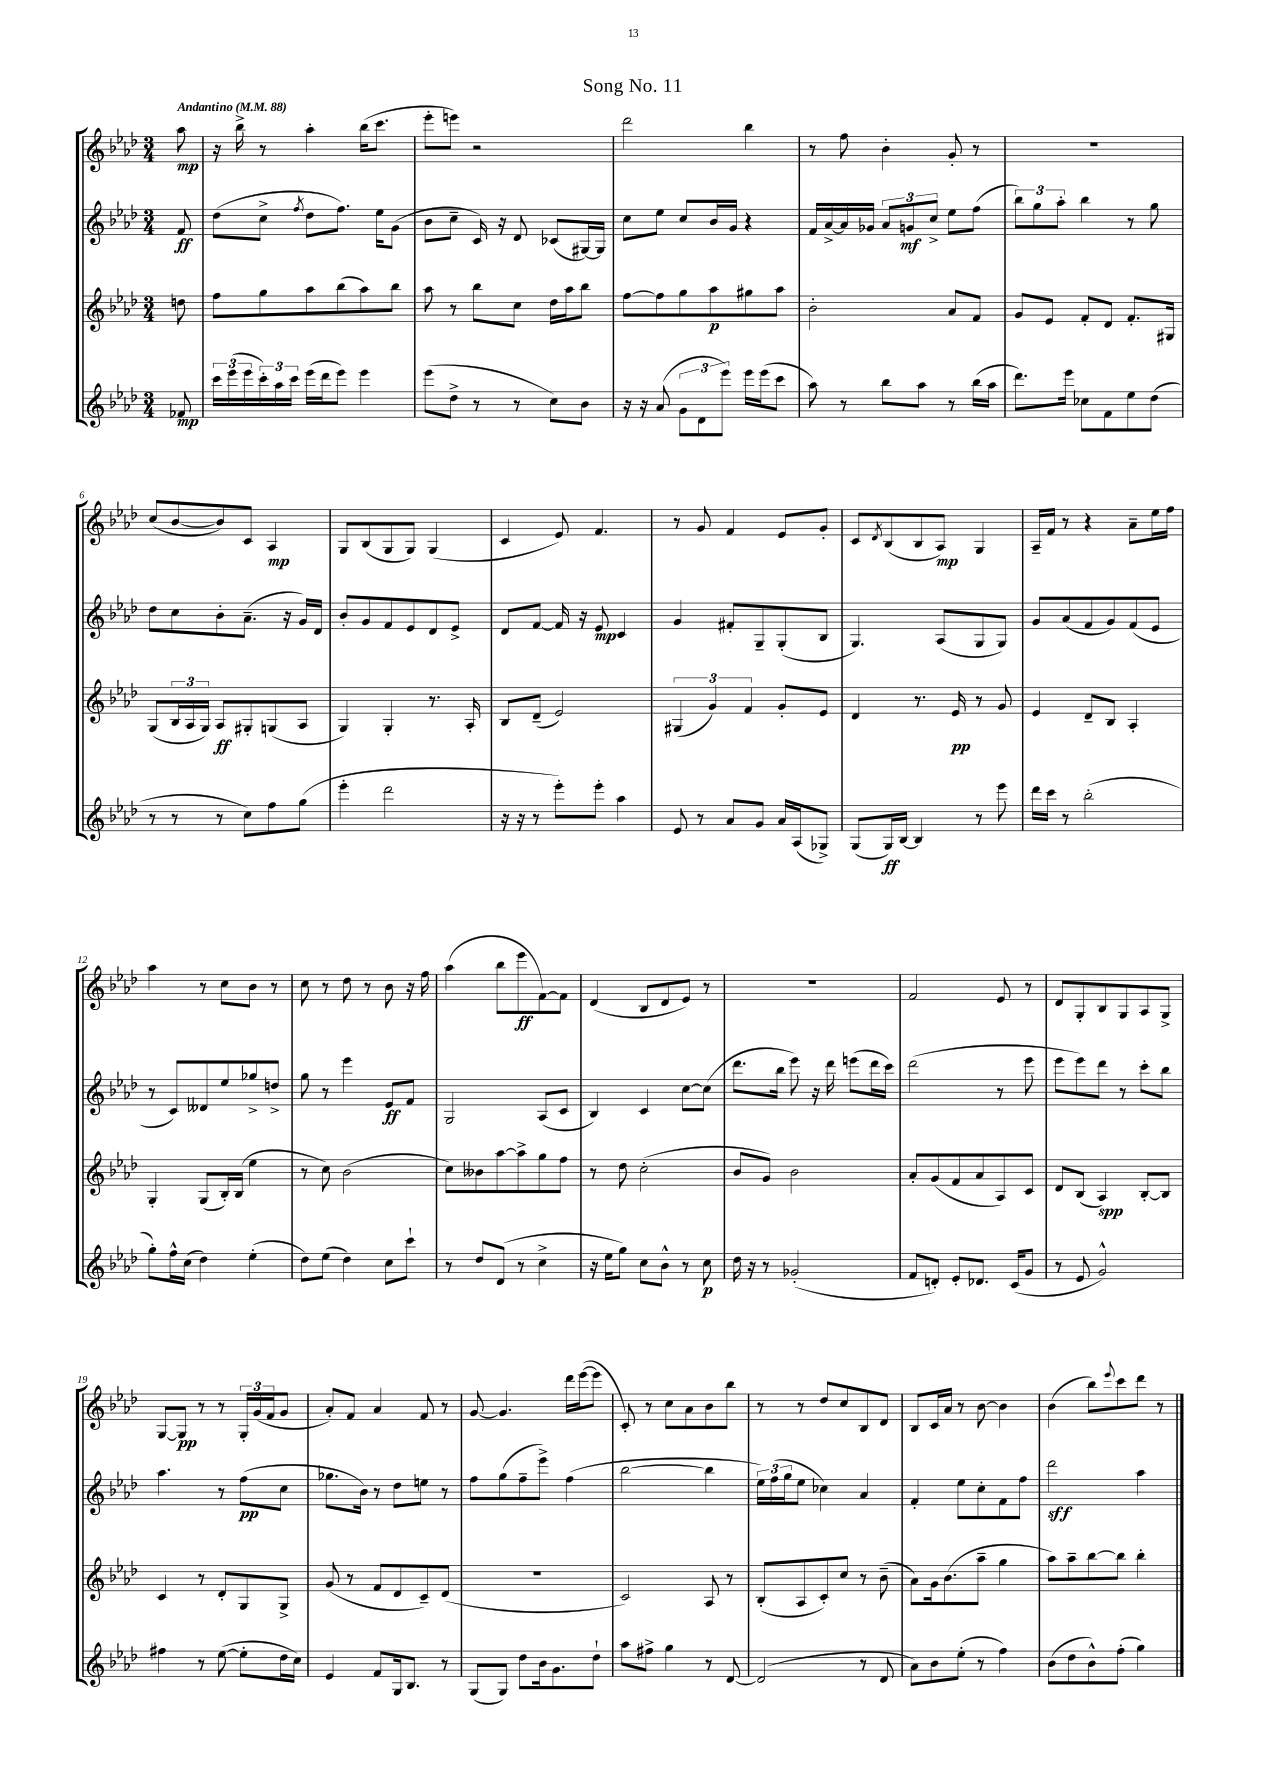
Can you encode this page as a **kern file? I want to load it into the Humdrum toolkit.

**kern	**dynam	**kern	**dynam	**kern	**dynam	**kern	**dynam
*part4	*part4	*part3	*part3	*part2	*part2	*part1	*part1
*staff4	*staff4	*staff3	*staff3	*staff2	*staff2	*staff1	*staff1
*clefG2	*	*clefG2	*	*clefG2	*	*clefG2	*
*k[b-e-a-d-]	*	*k[b-e-a-d-]	*	*k[b-e-a-d-]	*	*k[b-e-a-d-]	*
*M3/4	*	*M3/4	*	*M3/4	*	*M3/4	*
*MM88	*	*MM88	*	*MM88	*	*MM88	*
=	=	=	=	=	=	=	=
!	!	!	!	!	!	!LO:TX:a:B:t=Andantino	!
8f-X/	mp	8ddn\	.	8f/	ff	8aa-\	mp
=1	=1	=1	=1	=1	=1	=1	=1
24ccc\LL	.	8ff\L	.	(8dd-\L	.	16r	.
(24eee-\	.	.	.	.	.	.	.
.	.	.	.	.	.	16bb-^\	.
24eee-\	.	.	.	.	.	.	.
24ccc'\)	.	8gg\	.	8cc^\J	.	8r	.
24aa-\	.	.	.	.	.	.	.
24ccc\JJ	.	.	.	.	.	.	.
.	.	.	.	8qff/	.	.	.
(16eee-\LL	.	8aa-\	.	8dd-\L	.	4aa-'\	.
16ddd-\J	.	.	.	.	.	.	.
8eee-\J)	.	(8bb-\	.	8.ff\J)	.	.	.
4eee-\	.	8aa-\)	.	.	.	(16bb-\KL	.
.	.	.	.	16ee-\KL	.	8.ccc\J	.
.	.	8bb-\J	.	(8g\J	.	.	.
=2	=2	=2	=2	=2	=2	=2	=2
(8eee-\L	.	8aa-\	.	8b-\L	.	8eee-'\L	.
8dd-^\J	.	8r	.	8cc~\J	.	8eeen\J)	.
8r	.	8bb-\L	.	16c/)	.	2r	.
.	.	.	.	16r	.	.	.
8r	.	8cc\J	.	8d-/	.	.	.
8cc\L)	.	16dd-\LL	.	(8c-X/L	.	.	.
.	.	16aa-\J	.	.	.	.	.
8b-\J	.	8bb-\J	.	[16G#X/L)	.	.	.
.	.	.	.	16G#/JJ]	.	.	.
=3	=3	=3	=3	=3	=3	=3	=3
16r	.	[8ff\L	.	8cc\L	.	2ddd-\	.
16r	.	.	.	.	.	.	.
(8a-/	.	8ff\]	.	8ee-\J	.	.	.
12g\L	.	8gg\	.	8cc/L	.	.	.
12d-\	.	.	.	.	.	.	.
.	.	8aa-\	p	16b-/L	.	.	.
12eee-\J)	.	.	.	.	.	.	.
.	.	.	.	16g/JJ	.	.	.
16eee-\LL	.	8gg#X\	.	4r	.	4bb-\	.
(16eee-\J	.	.	.	.	.	.	.
8ccc\J	.	8aa-\J	.	.	.	.	.
=4	=4	=4	=4	=4	=4	=4	=4
8aa-\)	.	2b-'\	.	16f/LL	.	8r	.
.	.	.	.	[16a-^/	.	.	.
8r	.	.	.	16a-/]	.	8ff\	.
.	.	.	.	16g-X/JJ	.	.	.
8bb-\L	.	.	.	12a-/L	.	4b-'\	.
.	.	.	.	12gn/	mf	.	.
8aa-\J	.	.	.	.	.	.	.
.	.	.	.	12cc^/J	.	.	.
8r	.	8a-/L	.	8ee-\L	.	8g'/	.
(16bb-\LL	.	8f/J	.	(8ff\J	.	8r	.
16aa-\JJ	.	.	.	.	.	.	.
=5	=5	=5	=5	=5	=5	=5	=5
8.ddd-\L)	.	8g/L	.	12bb-\L)	.	2.r	.
.	.	.	.	12gg\	.	.	.
.	.	8e-/J	.	.	.	.	.
.	.	.	.	12aa-'\J	.	.	.
16eee-\Jk	.	.	.	.	.	.	.
8cc-X\L	.	8f'/L	.	4bb-\	.	.	.
8f\	.	8d-/J	.	.	.	.	.
8ee-\	.	8.f'/L	.	8r	.	.	.
(8dd-\J	.	.	.	8gg\	.	.	.
.	.	16G#X/Jk	.	.	.	.	.
!!LO:LB:g=z
=6	=6	=6	=6	=6	=6	=6	=6
8r	.	(8G/L	.	8dd-\L	.	(8cc/L	.
8r	.	24B-/L	.	8cc\	.	[8b-/	.
.	.	24A-/	.	.	.	.	.
.	.	24G/JJ)	.	.	.	.	.
8r	.	8A-/L	ff	8b-'\	.	8b-/])	.
8cc\L)	.	8G#X'/	.	(8.a-~\J	.	8c/J	.
8ff\	.	(8Gn/	.	.	.	4A-/	mp
.	.	.	.	16r	.	.	.
(8gg\J	.	8A-/J	.	16g/LL)	.	.	.
.	.	.	.	16d-/JJ	.	.	.
=7	=7	=7	=7	=7	=7	=7	=7
4eee-'\	.	4G/)	.	8b-'/L	.	8G/L	.
.	.	.	.	8g/	.	(8B-/	.
2ddd-\	.	4G'/	.	8f/	.	8G/	.
.	.	.	.	8e-/	.	8G/J)	.
.	.	8.r	.	8d-/	.	(4G/	.
.	.	.	.	8e-^/J	.	.	.
.	.	16A-'/	.	.	.	.	.
=8	=8	=8	=8	=8	=8	=8	=8
16r	.	8B-/L	.	8d-/L	.	4c/	.
16r	.	.	.	.	.	.	.
8r	.	(8d-~/J	.	[8f/J	.	.	.
8eee-'\L)	.	2e-/)	.	16f/]	.	8e-/)	.
.	.	.	.	16r	.	.	.
8eee-'\J	.	.	.	8e-/	mp	4.f/	.
4aa-\	.	.	.	4c/	.	.	.
=9	=9	=9	=9	=9	=9	=9	=9
8e-/	.	(6G#X/	.	4g/	.	8r	.
8r	.	.	.	.	.	8g/	.
.	.	6g/)	.	.	.	.	.
8a-/L	.	.	.	8f#X'/L	.	4f/	.
.	.	6f/	.	.	.	.	.
8g/J	.	.	.	8G~/	.	.	.
16a-/LL	.	8g'/L	.	(8G'/	.	8e-/L	.
(16A-/J	.	.	.	.	.	.	.
8G-X^/J)	.	8e-/J	.	8B-/J	.	8g'/J	.
=10	=10	=10	=10	=10	=10	=10	=10
(8G/L	.	4d-/	.	4.G/)	.	8c/L	.
.	.	.	.	.	.	8qd-/	.
16G/L)	ff	.	.	.	.	(8B-/	.
[16B-/JJ	.	.	.	.	.	.	.
4B-/]	.	8.r	.	.	.	8B-/	.
.	.	.	.	(8A-/L	.	8A-/J)	mp
.	.	16e-/	pp	.	.	.	.
8r	.	8r	.	8G/	.	4G/	.
8eee-\	.	8g/	.	8G/J)	.	.	.
=11	=11	=11	=11	=11	=11	=11	=11
16ddd-\LL	.	4e-/	.	8g/L	.	16A-~/LL	.
16ccc\JJ	.	.	.	.	.	16f/JJ	.
8r	.	.	.	(8a-/	.	8r	.
(2bb-'\	.	8d-~/L	.	8f/	.	4r	.
.	.	8B-/J	.	8g/)	.	.	.
.	.	4A-'/	.	(8f/	.	8a-~\L	.
.	.	.	.	8e-/J	.	16ee-\L	.
.	.	.	.	.	.	16ff\JJ	.
!!LO:LB:g=z
=12	=12	=12	=12	=12	=12	=12	=12
8gg'\L)	.	4G'/	.	8r	.	4aa-\	.
16ff^^\L	.	.	.	8c/L)	.	.	.
(16cc\JJ	.	.	.	.	.	.	.
4dd-\)	.	(8G/L	.	8d--X/	.	8r	.
.	.	16B-'/L)	.	8ee-/	.	8cc\L	.
.	.	(16B-/JJ	.	.	.	.	.
(4ee-'\	.	4ee-\	.	8gg-X^/	.	8b-\J	.
.	.	.	.	8ddn^/J	.	8r	.
=13	=13	=13	=13	=13	=13	=13	=13
8dd-\L)	.	8r	.	8gg\	.	8cc\	.
(8ee-\J	.	8cc\)	.	8r	.	8r	.
4dd-\)	.	(2b-\	.	4eee-\	.	8dd-\	.
.	.	.	.	.	.	8r	.
8cc\L	.	.	.	8e-/L	ff	8b-\	.
8ccc`\J	.	.	.	8f/J	.	16r	.
.	.	.	.	.	.	16ff\	.
=14	=14	=14	=14	=14	=14	=14	=14
8r	.	8cc\L)	.	2G/	.	(4aa-\	.
8dd-/L	.	8b--X\	.	.	.	.	.
(8d-/J	.	[8aa-\	.	.	.	8bb-\L	.
8r	.	8aa-^\]	.	.	.	8eee-\	ff
4cc^\	.	8gg\	.	(8A-/L	.	[8f\)	.
.	.	8ff\J	.	8c/J	.	8f\J]	.
=15	=15	=15	=15	=15	=15	=15	=15
16r	.	8r	.	4B-/)	.	(4d-/	.
16ee-\KL	.	.	.	.	.	.	.
8gg\J)	.	8dd-\	.	.	.	.	.
8cc\L	.	(2cc'\	.	4c/	.	8B-/L	.
8b-^^\J	.	.	.	.	.	8d-/	.
8r	.	.	.	[8cc\L	.	8e-/J)	.
8cc\	p	.	.	(8cc\J]	.	8r	.
=16	=16	=16	=16	=16	=16	=16	=16
16dd-\	.	8b-/L	.	8.ddd-\L	.	2.r	.
16r	.	.	.	.	.	.	.
8r	.	8g/J)	.	.	.	.	.
.	.	.	.	16bb-\Jk	.	.	.
(2g-X'/	.	2b-\	.	8eee-\)	.	.	.
.	.	.	.	16r	.	.	.
.	.	.	.	16ddd-\	.	.	.
.	.	.	.	(8eeen\L	.	.	.
.	.	.	.	16ddd-\L	.	.	.
.	.	.	.	16ccc\JJ)	.	.	.
=17	=17	=17	=17	=17	=17	=17	=17
8f/L	.	8a-'/L	.	(2ddd-\	.	2f/	.
8dn'/J)	.	(8g/	.	.	.	.	.
8e-'/L	.	8f/	.	.	.	.	.
8.d-X/J	.	8a-/	.	.	.	.	.
.	.	8A-/)	.	8r	.	8e-/	.
(16c/KL	.	.	.	.	.	.	.
8g/J	.	8c/J	.	8eee-\	.	8r	.
=18	=18	=18	=18	=18	=18	=18	=18
8r	.	8d-/L	.	8eee-\L	.	8d-/L	.
8e-/	.	(8B-/J	.	8eee-\)	.	8G'/	.
2g^^/)	.	4A-/)	spp	8ddd-\J	.	8B-/	.
.	.	.	.	8r	.	8G/	.
.	.	[8B-'/L	.	8ccc'\L	.	8A-/	.
.	.	8B-/J]	.	8bb-\J	.	8G^/J	.
!!LO:LB:g=z
=19	=19	=19	=19	=19	=19	=19	=19
4ff#X\	.	4c/	.	4.aa-\	.	[8G/L	.
.	.	.	.	.	.	8G/J]	pp
8r	.	8r	.	.	.	8r	.
([8ee-\	.	8d-'/L	.	8r	.	8r	.
8ee-'\L]	.	8G/	.	(8ff\L	pp	24G'/LL	.
.	.	.	.	.	.	(24g/	.
.	.	.	.	.	.	24f/J	.
16dd-\L	.	8G^/J	.	8cc\J	.	8g/J	.
16cc\JJ)	.	.	.	.	.	.	.
=20	=20	=20	=20	=20	=20	=20	=20
4e-/	.	(8g/	.	8.gg-X\L	.	8a-'/L)	.
.	.	8r	.	.	.	8f/J	.
.	.	.	.	16b-\Jk)	.	.	.
8f/L	.	8f/L	.	8r	.	4a-/	.
16G/k	.	8d-/	.	8dd-\L	.	.	.
8.B-/J	.	.	.	.	.	.	.
.	.	8c~/)	.	8een\J	.	8f/	.
8r	.	(8d-/J	.	8r	.	8r	.
=21	=21	=21	=21	=21	=21	=21	=21
(8G/L	.	2.r	.	8ff\L	.	[8g/	.
8G/J)	.	.	.	(8gg\	.	4.g/]	.
8dd-\L	.	.	.	8ff~\	.	.	.
16b-\k	.	.	.	8eee-^\J)	.	.	.
8.g\	.	.	.	.	.	.	.
.	.	.	.	(4ff\	.	16ddd-\LL	.
.	.	.	.	.	.	([16eee-\J	.
8dd-`\J	.	.	.	.	.	8eee-\J]	.
=22	=22	=22	=22	=22	=22	=22	=22
8aa-\L	.	2c/)	.	[2bb-\	.	8c'/)	.
8ff#X^\J	.	.	.	.	.	8r	.
4gg\	.	.	.	.	.	8cc\L	.
.	.	.	.	.	.	8a-\	.
8r	.	8A-/	.	4bb-\]	.	8b-\	.
[8d-/	.	8r	.	.	.	8bb-\J	.
=23	=23	=23	=23	=23	=23	=23	=23
(2d-/]	.	(8B-'/L	.	24ee-\LL)	.	8r	.
.	.	.	.	(24ff\	.	.	.
.	.	.	.	24gg\J	.	.	.
.	.	8A-/	.	8ee-\J	.	8r	.
.	.	8c'/)	.	4cc-X\)	.	8dd-/L	.
.	.	8cc/J	.	.	.	8cc/	.
8r	.	8r	.	4a-/	.	8B-/	.
8d-/	.	(8b-~\	.	.	.	8d-/J	.
=24	=24	=24	=24	=24	=24	=24	=24
8a-\L)	.	8a-\L)	.	4f'/	.	8B-/L	.
8b-\	.	16g\k	.	.	.	16c/L	.
.	.	(8.b-\	.	.	.	16a-/JJ	.
(8ee-'\J	.	.	.	8ee-\L	.	8r	.
8r	.	8aa-~\J	.	8cc'\	.	[8b-\	.
4ff\)	.	4gg\	.	8f\	.	4b-\]	.
.	.	.	.	8ff\J	.	.	.
=25	=25	=25	=25	=25	=25	=25	=25
(8b-\L	.	8aa-\L)	.	2ddd-\	sff	(4b-\	.
8dd-\	.	8aa-~\	.	.	.	.	.
8b-^^\)	.	[8bb-\	.	.	.	8bb-\L)	.
.	.	.	.	.	.	8qqeee-/	.
(8ff'\J	.	8bb-\J]	.	.	.	8ccc\	.
4gg\)	.	4bb-'\	.	4aa-\	.	8ddd-\J	.
.	.	.	.	.	.	8r	.
==	==	==	==	==	==	==	==
*-	*-	*-	*-	*-	*-	*-	*-
